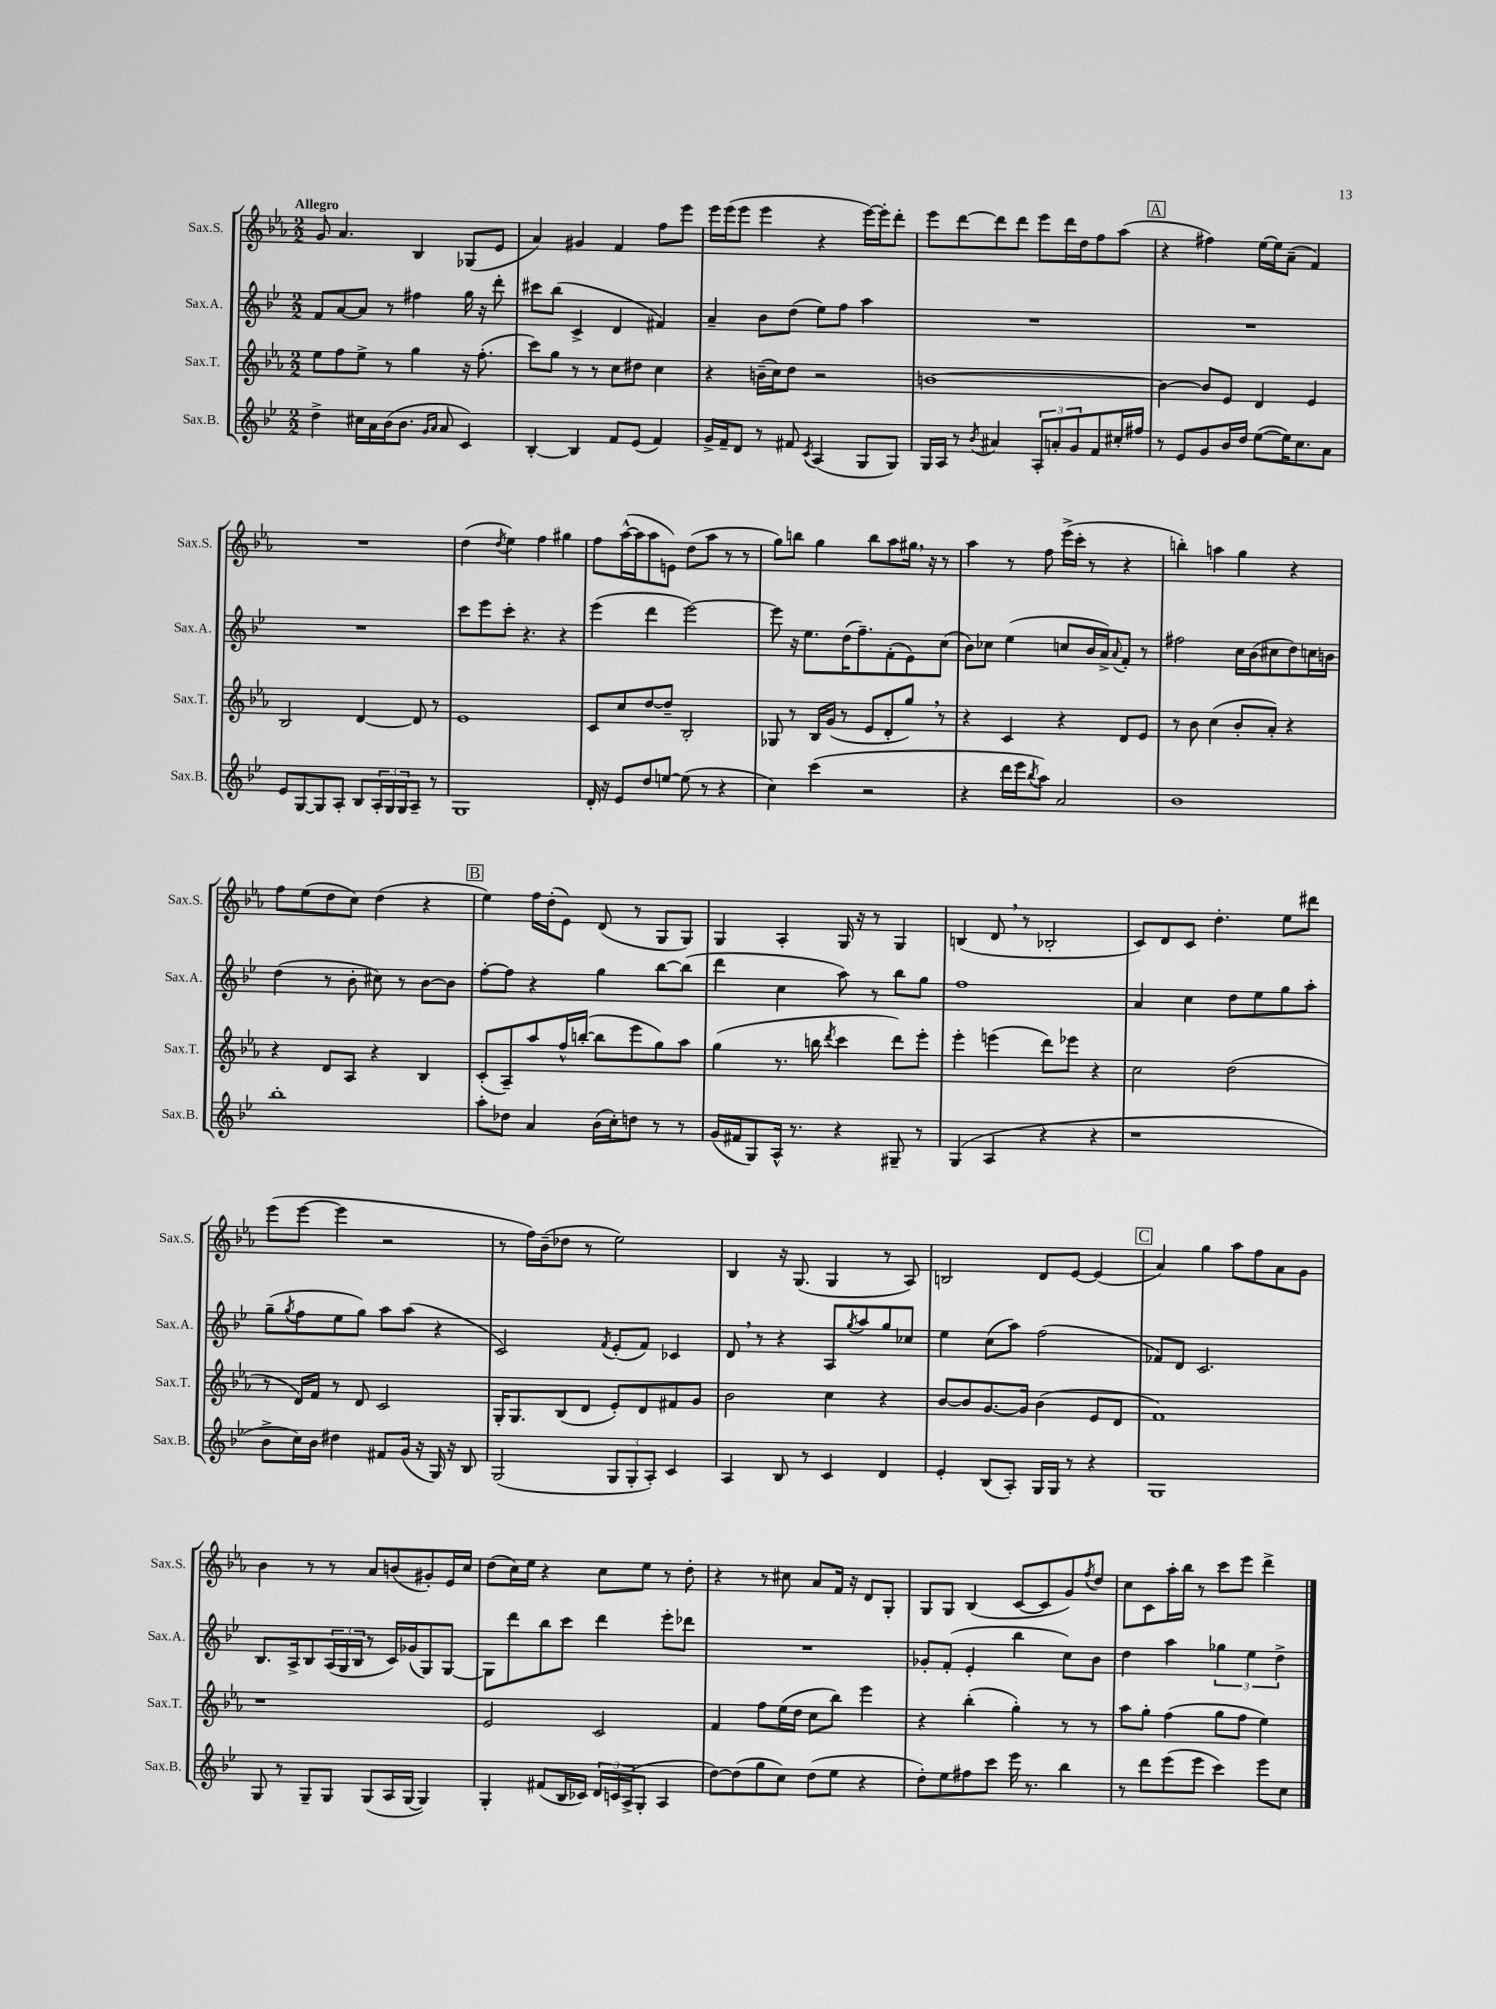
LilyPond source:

<<
\new StaffGroup <<
\new Staff = "s0" \with { instrumentName = "Sax.S." shortInstrumentName = "Sax.S." } {
    \clef treble \key ees \major \numericTimeSignature \time 2/2 \tempo "Allegro"
    g'8 aes'4. bes4 ges8( ees'8 |
    aes'4) gis'4 f'4 f''8 ees'''8 |
    ees'''16 ees'''16( ees'''8 ees'''4 r4 ees'''16~) ees'''16-. d'''8-. |
    ees'''8 d'''8~ d'''8 d'''8 ees'''8 d'''16 d''16 f''8 aes''8( |
    \mark \markup { \box "A" } r4 fis''4) ees''16~ ees''16 aes'8--( f'4) |
    R1 |
    d''4( \acciaccatura { d''8 } ees''4) f''4 gis''4 |
    f''8 aes''16~-^( aes''16 aes''8 e'8) d''8( aes''8 r8 r8 |
    g''8) b''8 g''4 b''8 aes''8 gis''16 \breathe r16 r8 |
    aes''4 r8 f''8 ees'''16->( c'''16-. r8 r4 |
    b''4-.) a''4 g''4 r4 |
    f''8 ees''8( d''8 c''8) d''4( r4 |
    \mark \markup { \box "B" } ees''4) f''16 d''16-.( ees'8) d'8( r8 g8 g8) |
    g4 aes4-. g16 r16 r8 g4 |
    b4( d'8 \breathe r8 bes2-. |
    c'8) d'8 c'8 d''4.-. ees''8 dis'''8 |
    ees'''8( ees'''8~ ees'''4 r2 |
    r8 f''16) bes'16--( des''8 r8 ees''2) |
    bes4 r16 g8.( g4 r8 aes8) |
    b2 d'8 ees'8~ ees'4( |
    \mark \markup { \box "C" } aes'4) g''4 aes''8 f''8 aes'8 g'8 |
    bes'4 r8 r8 aes'8 b'8( gis'8-.) ees'16 c''16 |
    d''8( c''16) ees''16 r4 c''8 ees''8 r8 d''8-. |
    r4 r8 cis''8 aes'8 f'16 r16 d'8 g8-. |
    g8 g8 bes4( c'8~ c'8 g'8) \acciaccatura { f''8 } d''8 |
    c''8 c'8 aes''16-. bes''16 r8 c'''8 ees'''8 d'''4-> \bar "|." |
}
\new Staff = "s1" \with { instrumentName = "Sax.A." shortInstrumentName = "Sax.A." } {
    \clef treble \key bes \major \numericTimeSignature \time 2/2
    f'8 a'8~ a'8 r8 fis''4 g''16 r16 d'''8-. |
    cis'''8 bes''8( c'4-> d'4 fis'4) |
    a'4-- bes'8 d''8( ees''8) f''8 a''4 |
    R1 |
    \mark \markup { \box "A" } R1 |
    R1 |
    c'''8 ees'''8 c'''8-. r4. r4 |
    ees'''4( d'''4 ees'''2~) |
    ees'''8 r16 ees''8. d''16( f''8.--) f'8-.( ees'8) c''8( |
    bes'8) ces''8 ees''4( c''8 bes'16 a'16->) \appoggiatura { a'8 } f'8-. r8 |
    fis''2 c''16 bes'16( cis''8 d''8) c''16 b'16 |
    d''4( r8 bes'8-. cis''8) r8 bes'8~ bes'8 |
    \mark \markup { \box "B" } f''8~-. f''8 r4 g''4 bes''8~ bes''8( |
    d'''4 c''4 a''8) r8 bes''8 g''8 |
    f''1 |
    a'4 c''4 d''8 ees''8 g''8 a''8-. |
    g''8--( \acciaccatura { g''8 } f''8 ees''8 g''8) a''8 a''8( r4 |
    c'2) \acciaccatura { f'8 } ees'8-.( f'8) ces'4 |
    d'8 \breathe r8 r4 a8 \acciaccatura { g''8 } a''8 g''8 ces''8 |
    ees''4 c''8( a''8) f''2( |
    \mark \markup { \box "C" } fes'8) d'8 c'2. |
    bes8. a16-> bes8 \tuplet 3/2 { a16( g16 bes16 } r8 c'16) ges'16( g8) g8~ |
    g8 d'''8 bes''8 c'''8 d'''4 ees'''8-. des'''8 |
    R1 |
    ges'8-. f'8-.( ees'4-. bes''4 c''8) bes'8 |
    d''4 a''4 \tuplet 3/2 { ges''4 ees''4 d''4-> } \bar "|." |
}
\new Staff = "s2" \with { instrumentName = "Sax.T." shortInstrumentName = "Sax.T." } {
    \clef treble \key ees \major \numericTimeSignature \time 2/2
    ees''8 f''8 ees''8-> r8 g''4 r16 f''8.-.( |
    c'''8) g''8 r8 r8 c''8 dis''8 c''4 |
    r4 b'16--( c''16) d''8 r2 |
    b'1~ |
    \mark \markup { \box "A" } b'4~ b'8 ees'8 d'4 ees'4 |
    bes2 d'4~ d'8 r8 |
    ees'1 |
    c'8 c''8 d''8~ d''8-- bes2-. |
    ges8 r8 bes16 g'16( r8 ees'8 d'8-. g''8) \breathe r8 |
    r4 c'4 r4 d'8 ees'8 |
    r8 bes'8 c''4( bes'8-. aes'8-.) r4 |
    r4 d'8 aes8 r4 bes4 |
    \mark \markup { \box "B" } c'8-.( aes8--) aes''8 f''16-^ b''16~-.( b''8 ees'''8 g''8) aes''8 |
    g''4( r8. b''16 \acciaccatura { d'''8 } c'''4 d'''8) ees'''8-. |
    ees'''4-. e'''4( d'''8) ees'''8 r4 |
    c''2 d''2( |
    r8 d'16) f'16 r8 d'8 c'2 |
    g16-. g8. bes8( d'8 ees'8-.) d'8 fis'8 g'8 |
    bes'2 c''4 r4 |
    bes'8~ bes'8 g'8.~ g'16 bes'4( ees'8 d'8 |
    \mark \markup { \box "C" } f'1) |
    r1 |
    ees'2 c'2 |
    f'4 f''8 ees''16( d''16 c''8 bes''8) ees'''4 |
    r4 bes''4-.( g''4-.) r8 r8 |
    aes''8 g''8-. f''4( g''8 f''8 ees''4) \bar "|." |
}
\new Staff = "s3" \with { instrumentName = "Sax.B." shortInstrumentName = "Sax.B." } {
    \clef treble \key bes \major \numericTimeSignature \time 2/2
    d''4-> cis''16 a'16 bes'16( bes'8. \grace { g'16 a'16 } a'8 c'4) |
    bes4~-. bes4 f'8 ees'8( f'4) |
    g'16-> f'16-- d'8 r8 fis'8 \acciaccatura { c'8 } a4( g8 g8) |
    g16 a16 r8 \acciaccatura { bes'8 } ais'4 \tuplet 3/2 { a8-. a'8-. g'8 } f'8 cis''16-. fis''16 |
    \mark \markup { \box "A" } r8 ees'8 g'8 bes'16 d''16 ees''8~( ees''16) c''8. a'8 |
    ees'8 g8~ g8 a8-. bes8 \tuplet 3/2 { a16-. g16 g16 } a8-- r8 |
    g1 |
    d'16-. r16 ees'8 d''8 e''8~ e''8( r8 r4 |
    c''4) c'''4( r2 |
    r4 d'''16 ees'''16 \acciaccatura { bes''8 } a''8) a'2 |
    bes'1 |
    bes''1-. |
    \mark \markup { \box "B" } a''8-. des''8 a'4 bes'16( c''16-.) d''8 r8 r8 |
    g'16( fis'16 g8) a16-^ r8. r4 gis8-- r8 |
    g4( a4 r4 r4 |
    r1 |
    bes'8-> c''16) bes'16 dis''4 fis'8 g'16( r16 g16) r16 bes8 |
    g2( \tuplet 3/2 { g8 g8-. a8-.) } c'4 |
    a4 bes8 r8 c'4 d'4 |
    ees'4-. bes8( a8-.) g16 g16 r8 r4 |
    \mark \markup { \box "C" } g1 |
    g8 r8 g8-- g8 g8( a16 g16~ g4) |
    g4-. fis'8( bes16 ces'16) \tuplet 3/2 { d'16 c'16 a16->( } g8-. a4 |
    d''8~) d''8( g''8 c''8) d''8( ees''8 r4 |
    d''8-.) ees''8 fis''8 c'''8 ees'''16 r8. bes''4 |
    r8 d'''8 ees'''8( ees'''8 c'''4) ees'''8 c''8 \bar "|." |
}
>>
>>
\layout { \context { \Score \remove "Bar_number_engraver" } }
